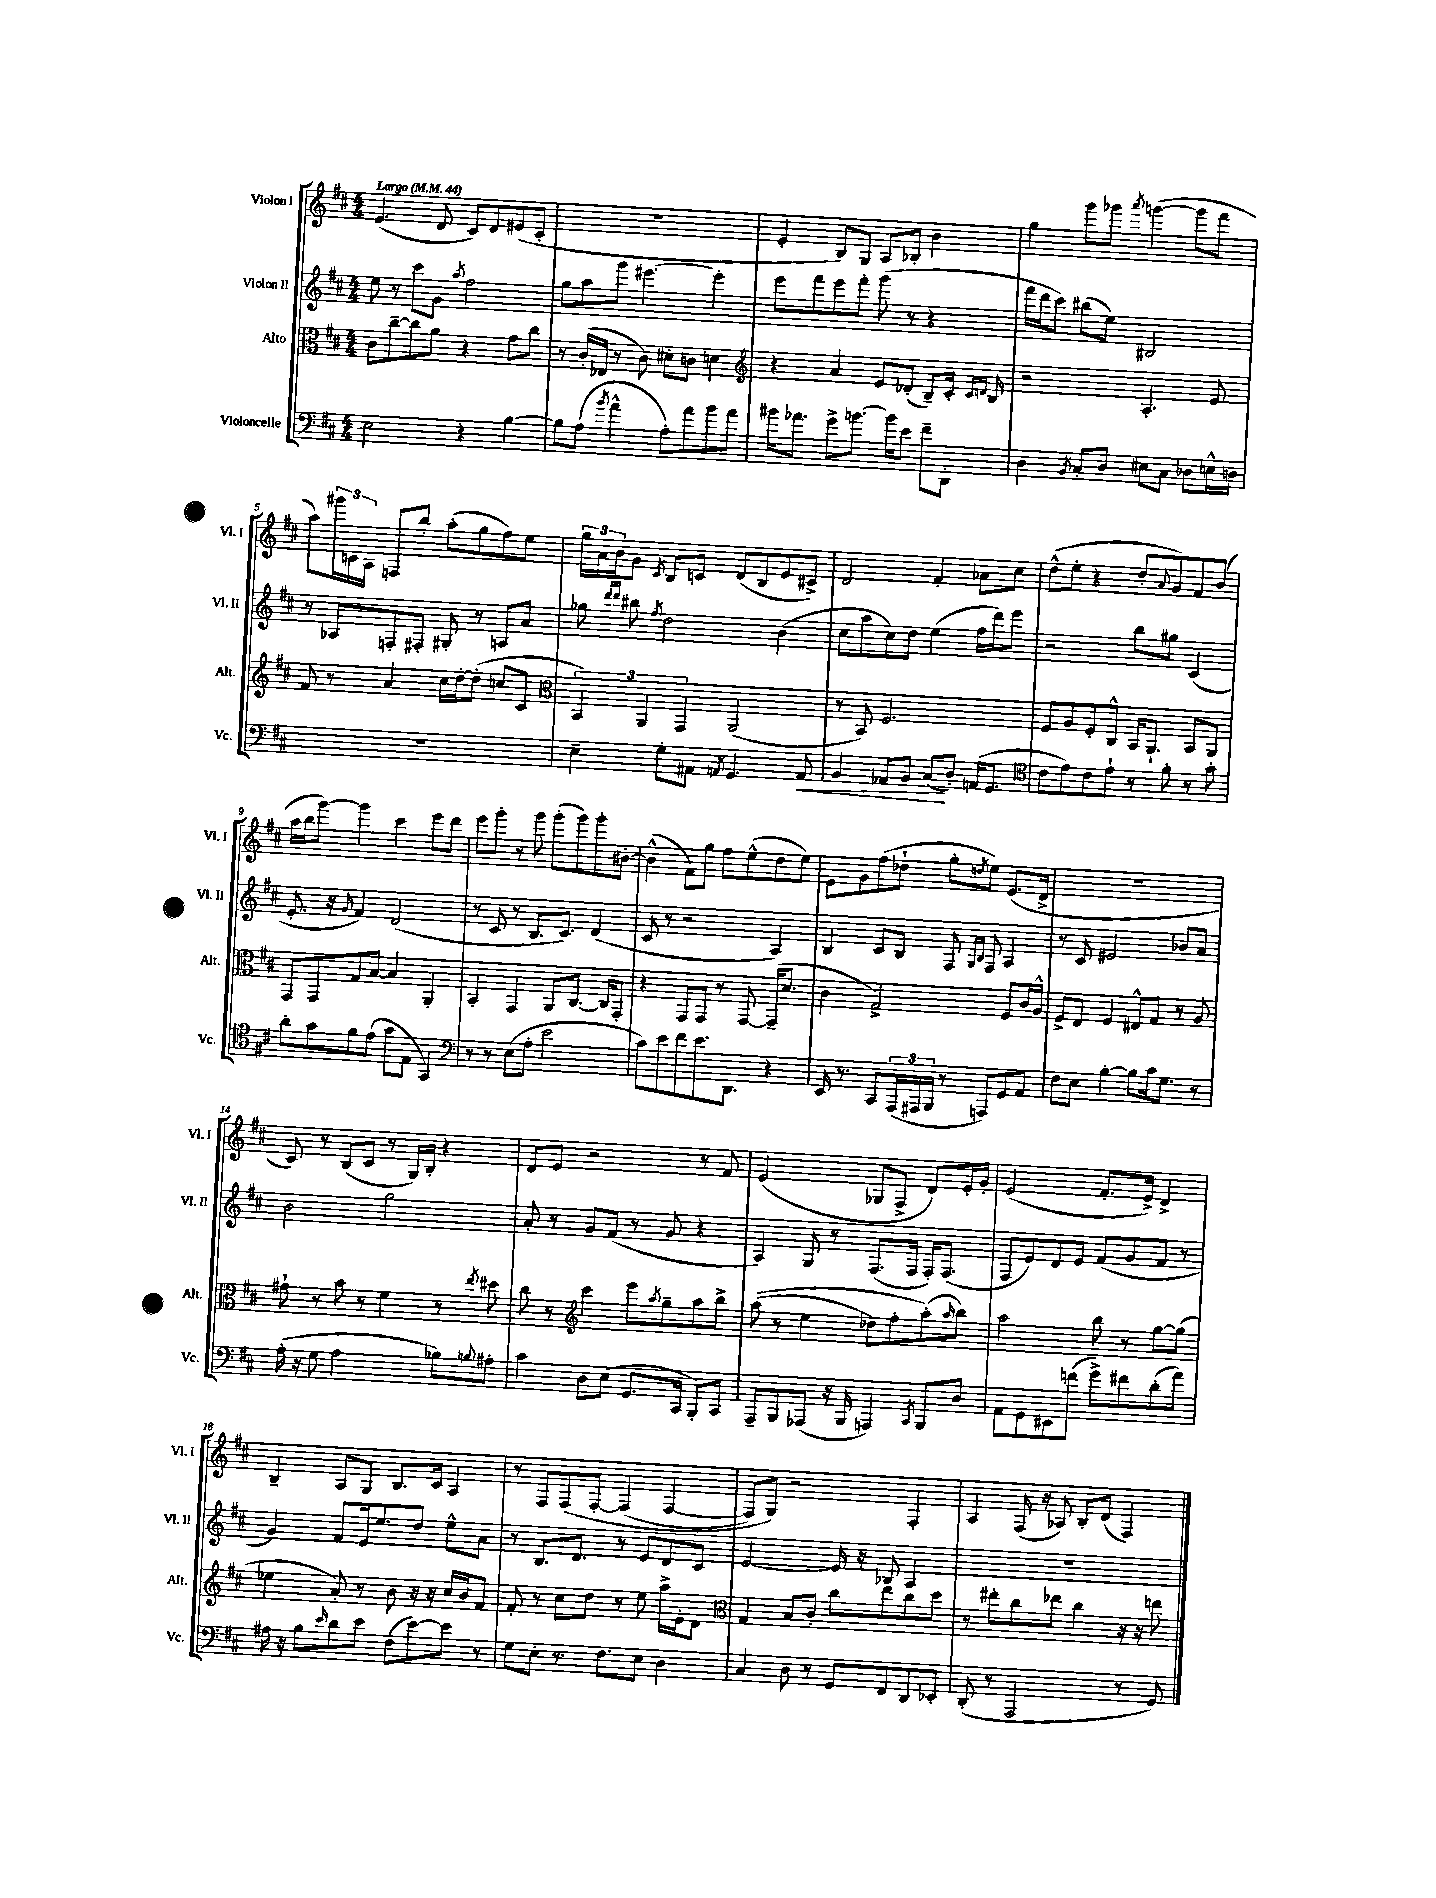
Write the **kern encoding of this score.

**kern	**kern	**kern	**kern
*staff4	*staff3	*staff2	*staff1
*clefF4	*clefC3	*clefG2	*clefG2
*k[f#c#]	*k[f#c#]	*k[f#c#]	*k[f#c#]
*M4/4	*M4/4	*M4/4	*M4/4
*MM44	*MM44	*MM44	*MM44
2E	8c#	8ee	(4.e
.	[8cc#~	8r	.
.	8cc#]	8ccc#	.
.	8a	8g	8d
.	.	8qaa	.
4r	4r	2ff#	8c#)
.	.	.	8d
[4B	8g	.	(8e#
.	8cc#	.	8c#'
=	=	=	=
8B]	8r	8gg	1r
(8A	(16c#'	8aa	.
.	16E-	.	.
8qb	.	.	.
4a^^	8r	8ggg	.
.	8c#)	[4.eee#	.
8A')	8d#'	.	.
8a	8c	.	.
8b	4d	4eee#']	.
8a	.	.	.
=	=	=	=
*	*clefG2	*	*
16b#	4r	8eee	4e'
8.a-	.	.	.
.	.	8fff#	.
8g^	4a	8eee	8B)
[8.b	.	8fff#'	8G
.	8e	(8ggg	8A
16b]	.	.	.
8e	(8d-'	8r	8B-'
8f#~	8B~)	4r	4b
8DD'	16c#'	.	.
.	16qqc#	.	.
.	16qqd	.	.
.	16B	.	.
=	=	=	=
4D	2r	16fff#	4gg
.	.	16ddd	.
.	.	8ccc#)	.
8qBB	.	.	.
8C#'	.	(8bb#	8ggg
8D	.	8ee)	8ggg-
.	.	.	8qaaa
8E#	4.A'	2B#	([4ggg
8C#	.	.	.
8D-	.	.	8ggg]
16E^^	8e	.	8fff#
16D	.	.	.
=	=	=	=
1r	8f#	8r	8aa)
.	8r	8A-	24ggg#
.	.	.	24c
.	.	.	24A
.	4a	8F'	8F
.	.	8F#'	8bb'
.	16cc#	8G#'	(8aa'
.	[16dd'	.	.
.	(8dd']	8r	8gg
.	8cc	8A	8ff#)
.	8c#	8a	8ee
=	=	=	=
*	*clefC3	*	*
4E~	6BB)	8gg-	24gg
.	.	.	24a
.	.	.	24b
.	.	16qqddd	.
.	.	16qqddd	.
.	.	8bb#	8g
.	6AA	.	.
.	.	8qff#	8qc#
8G'	.	2dd	8B
.	6GG	.	.
8AA#	.	.	8c
8qAA	.	.	.
4.GG	(2AA	.	(8d
.	.	.	8B
.	.	(4b	8e
8AA	.	.	8c#^)
=	=	=	=
4BB	8r	8cc#	2d
.	8BB)	8aa	.
8AA-	2.F#	8cc#)	.
8BB	.	8dd	.
(8C#	.	(4ee	4f#'
8D')	.	.	.
(16AA	.	16ff#	8a-
8.GG	.	16ddd)	.
.	.	8eee	8cc#
=	=	=	=
*clefC4	*	*	*
8c#	8F#	2r	(8dd^^
8e)	8A	.	8ee'
8c#	8F#'	.	4r
8e`	8C#^^	.	.
8r	16BB	8bb	8dd'
.	8.AA`	.	.
.	.	.	8qqa
8f#'	.	8gg#	8g)
8r	8BB	(4c#	8f#
8g'	8AA	.	(8b
=	=	=	=
8a'	8GG	8.e'	16aa
.	.	.	16bb
8g	8GG	.	[8ggg)
.	.	16r	.
.	.	16qqg	.
8f#	8G	4f#)	4ggg]
(8e	[8B	.	.
8g	4B]	(2d	4ccc#
8E	.	.	.
4GG)	4AA'	.	8eee
.	.	.	8ddd
=	=	=	=
*clefF4	*	*	*
8r	4BB'	8r	8eee
8r	.	8c#	8ggg'
(8E	4GG	8r	8r
8A'	.	8.B	8ggg
2e	8AA	.	(8ggg'
.	.	8.c#)	.
.	[8.C#	.	8ggg)
.	.	(4d	8ggg'
.	16C#]	.	.
.	8GG'	.	[8b#'
=	=	=	=
8c#)	4r	8c#	(4b#^^]
8e	.	8r	.
8f#	8GG	2r	8f#)
8.e	8GG	.	8gg
.	8r	.	8ff#
8.DD	.	.	.
.	[8GG	.	(8ee^^
4r	(16GG~]	4A)	8dd
.	8.d	.	.
.	.	.	8ee)
=	=	=	=
16EE	4c#	4B	8e
8.r	.	.	.
.	.	.	8g
8CC#	2G^)	8c#	(8ff#
(24AAA	.	8B	8dd-`
24AAA#	.	.	.
24BBB	.	.	.
8r	.	8F#	8gg'
.	.	16qqG	.
.	.	16qqB	8qdd
8AAA)	.	8F#	8ee)
8GG	8F#	4A	(8.e
8AA	16c#	.	.
.	16A^^	.	16d^
=	=	=	=
8F#	8F#^	8r	1r
8E	8E	8c#	.
[4B'	4F#	2e#	.
8B]	8E#^^	.	.
16c#	8G	.	.
8.G	.	.	.
.	8r	8b-	.
8r	8A	8a	.
=	=	=	=
(16A'	8g#`	2b	8c#)
16r	.	.	.
8G	8r	.	8r
2A	8b	.	(8B
.	8r	.	8c#
.	4f#	2gg	8r
.	.	.	16G)
.	.	.	16B'
8B-)	8r	.	4r
8qqB	8qee	.	.
8A#'	8dd#	.	.
=	=	=	=
4c#	8cc#	8a'	8d
.	8r	8r	8e
*	*clefG2	*	*
8D	4ccc#	8g	2r
(8E	.	(8f#	.
8.GG	8eee	8r	.
.	8qaa	.	.
.	8gg~	8g	.
16CC#	.	.	.
8BBB')	8aa	4r	8r
8CC#	8bb^	.	8f#
=	=	=	=
8AAA~	&((8aa	4A)	(2e
8BBB	8r	.	.
(8AAA-	4ee	8G	.
16r	.	8r	.
16BBB	.	.	.
4AAA)	8dd-)	(8.F#	8G-
.	8ff#'	.	8F#^
.	.	16F#	.
8qCC#	.	.	.
8BBB	(8aa'&)	16F#')	8d)
.	.	(8.F#	.
.	16qqaa	.	.
8D	8bb)	.	16e'
.	.	.	16g'
=	=	=	=
8AA	2aa	8F#	(2e
8GG	.	8e)	.
8EE#	.	8d	.
(8f	.	8e	.
8g^)	8bb	(8f#	8.f#'
8f#	8r	8g	.
.	.	.	16e^)
(8d'	[8gg	8f#	4d^
8a)	(8gg]	8r	.
=	=	=	=
16A#	4ee-	4g)	4B~
16r	.	.	.
8B	.	.	.
16qqe	.	.	.
8d	8a')	8f#	8A
8e	8r	16e	8G
.	.	8.ee	.
(8F#	8b	.	8.B
[8e)	16r	8dd	.
.	16r	.	16c#
8e]	16cc#	8ee^^	4A
.	16b	.	.
8r	8f#	8a	.
=	=	=	=
8G	8f#'	8r	8r
8E'	8r	8.B	8F#
8.r	8cc#	.	&(8F#
.	.	8.d	.
.	8dd	.	[8F#'
8.F#	.	.	.
.	8r	8r	(4F#]
8E	8ee	8e	.
4D	16aa^	8d	[4F#
.	16e'	.	.
.	8d	8c#	.
=	=	=	=
*	*clefC3	*	*
4C#	4G	[2e	8F#])
.	.	.	8G&)
8D	8B	.	2r
8r	8c#'	.	.
8GG	8cc#	16e]	.
.	.	16r	.
8FF#	8ee	8B-	.
8DD	8cc#	4A	4F#'
8EE-'	8dd	.	.
=	=	=	=
(8DD'	8r	1r	4A
8r	8ee#'	.	.
2AAA	8cc#	.	(16F#
.	.	.	16r
.	8ee-	.	8A-)
.	4cc#	.	8B'
.	.	.	(8d
8r	16r	.	4F#)
.	16r	.	.
8GG)	8ee	.	.
==	==	==	==
*-	*-	*-	*-
